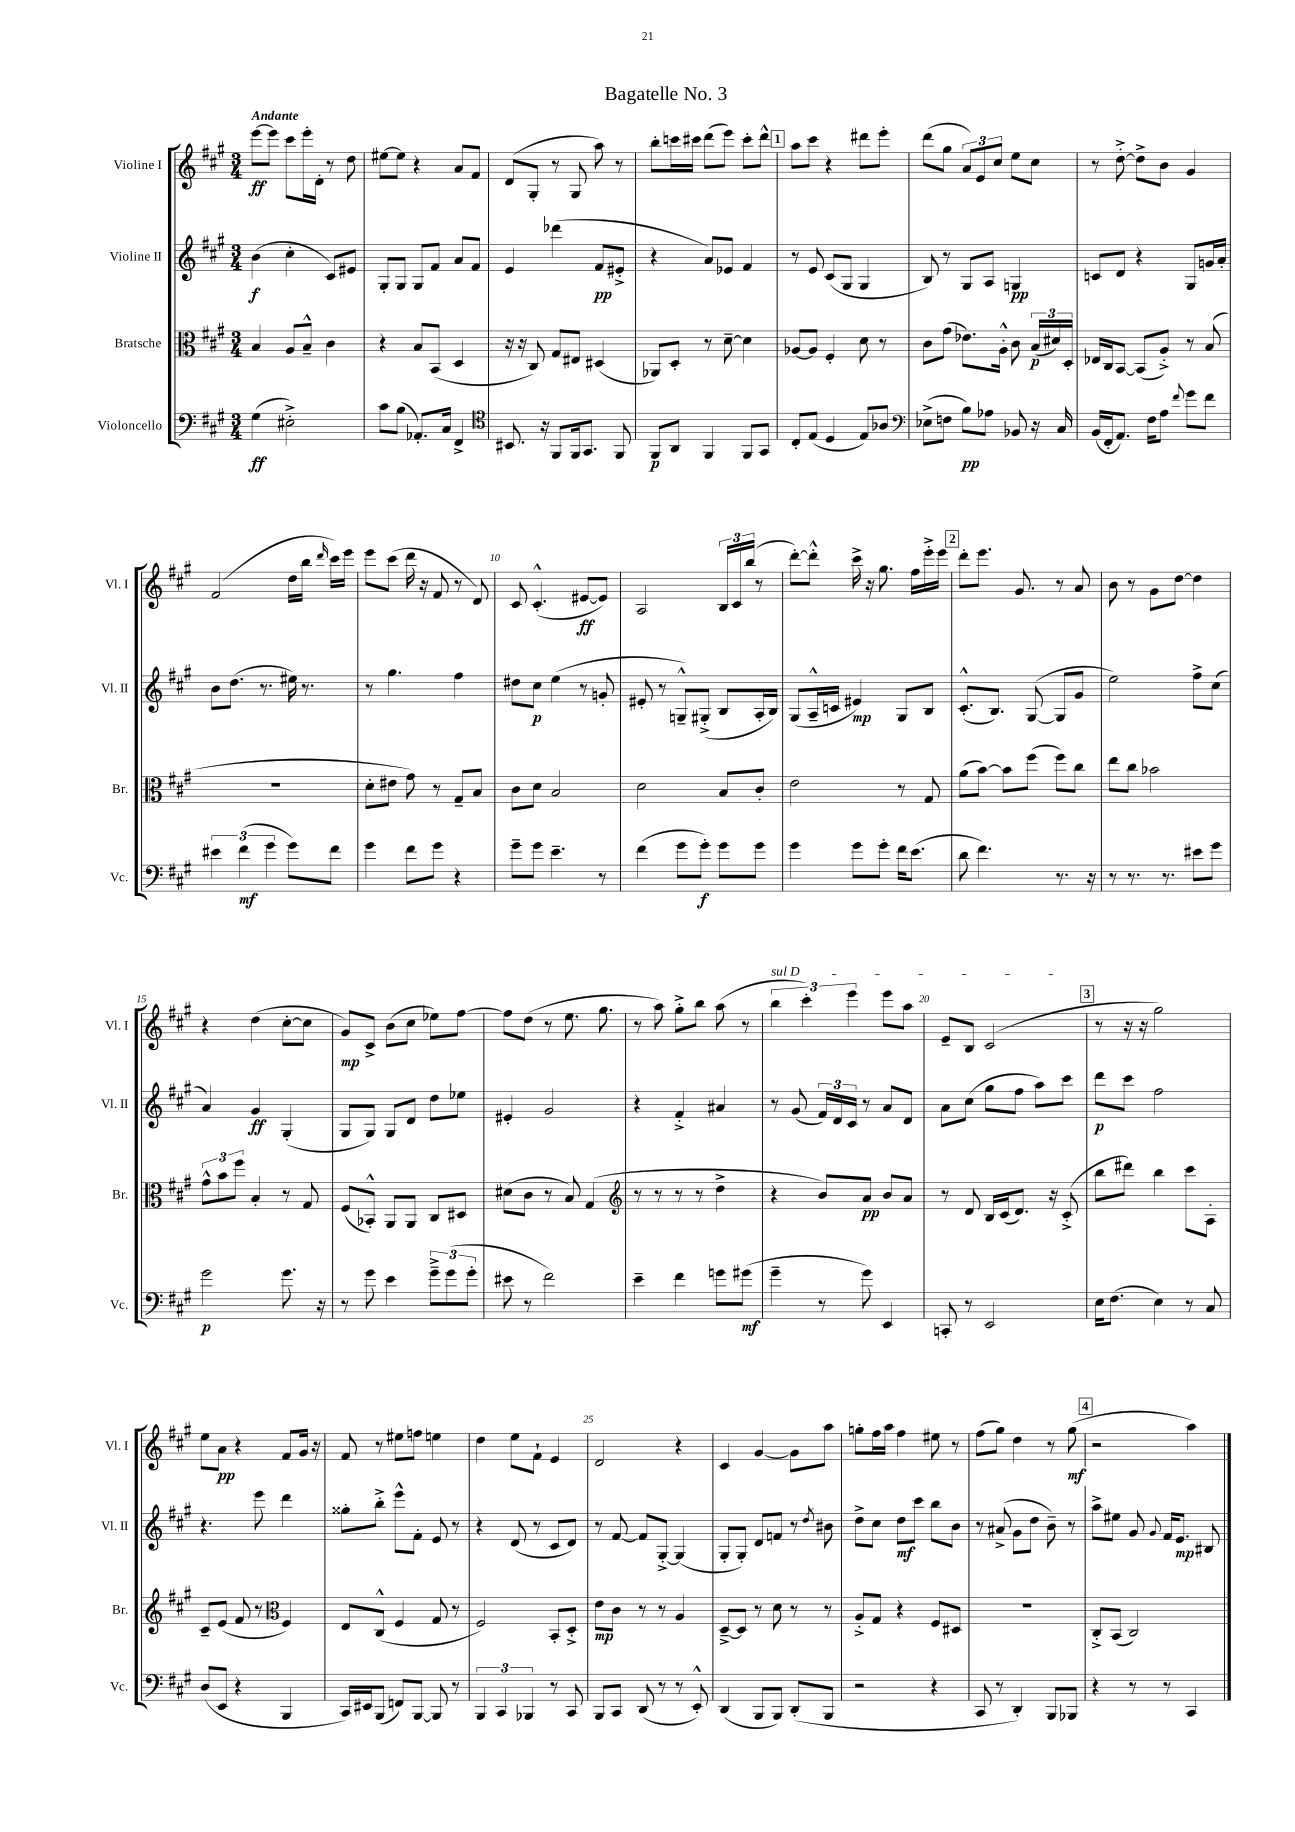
\header { title = "Bagatelle No. 3" }
<<
\new StaffGroup <<
\new Staff = "s0" \with { instrumentName = "Violine I" shortInstrumentName = "Vl. I" } {
    \clef treble \key a \major \numericTimeSignature \time 3/4 \tempo "Andante"
    \autoBeamOff e'''8[~\ff e'''8] cis'''8[ e'''16-. d'16]-. r8 d''8 |
    eis''8[~ eis''8] r4 a'8[ fis'8] |
    d'8[( gis8]-. r8 gis8 a''8) r8 |
    b''8[-. c'''16 cis'''16] d'''8[( e'''8]) cis'''8[-. d'''8]-^ |
    \mark \markup { \box "1" } a''8[ cis'''8] r4 dis'''8[ e'''8]-. |
    d'''8[( gis''8] \tuplet 3/2 { a'8[) e'8 cis''8] } e''8[ cis''8] |
    r8 d''8~-.-> d''8[-> b'8] gis'4 |
    fis'2( d''16[ b''16] \grace { d'''16 } cis'''16[) e'''16] |
    e'''8[ cis'''8]( d'''16 r16 fis'8 r8 d'8) |
    cis'8 cis'4.-.-^( eis'8[~\ff eis'8]) |
    a2 \tuplet 3/2 { b16[ cis'16 b''16]( } r8 |
    d'''8[~-.) d'''8]-.-^ cis'''16-> r16 gis''8. fis''16[ e'''16-.-> e'''16] |
    \mark \markup { \box "2" } d'''8[-. e'''8.] gis'8. r8 a'8 |
    b'8 r8 gis'8[ d''8]~ d''4 |
    r4 d''4( cis''8[~-. cis''8] |
    gis'8[\mp) cis'8]-> b'8[( cis''8] ees''8[) fis''8]~ |
    fis''8[ d''8]( r8 e''8. gis''8. |
    r8 a''8) gis''8[-.-> b''8] a''8( r8 |
    \tuplet 3/2 { \once \override TextSpanner.bound-details.left.text = \markup { \italic "sul D" } b''4\startTextSpan cis'''4-.) e'''4 } e'''8[ a''8] |
    e'8[-- b8] cis'2\stopTextSpan( |
    \mark \markup { \box "3" } r8 r16 r16 gis''2) |
    e''8[ a'8]\pp r4 fis'8[ gis'16] r16 |
    fis'8 r8 eis''8[ f''8] e''4 |
    d''4 e''8[ fis'8]-! e'4 |
    d'2 r4 |
    cis'4 gis'4~ gis'8[ a''8] |
    g''8[-. fis''16 a''16] fis''4 eis''8 r8 |
    fis''8[( gis''8]) d''4 r8 gis''8\mf( |
    \mark \markup { \box "4" } r2 a''4) \bar "|." |
}
\new Staff = "s1" \with { instrumentName = "Violine II" shortInstrumentName = "Vl. II" } {
    \clef treble \key a \major \numericTimeSignature \time 3/4
    \autoBeamOff b'4\f( cis''4-. cis'8[) eis'8] |
    gis8[-. gis8] gis8[ fis'8] a'8[ fis'8] |
    e'4 des'''4( fis'8[\pp eis'8]-.-> |
    r4 a'8[) ees'8] fis'4 |
    \mark \markup { \box "1" } r8 e'8 cis'8[( gis8] gis4 |
    b8) r8 gis8[ a8] g4\pp |
    c'8[ d'8] r4 gis8[ g'16 a'16]-. |
    b'8[ d''8.]( r8. eis''16) r8. |
    r8 gis''4. fis''4 |
    dis''8[ cis''8]\p e''4( r8 g'8-. |
    eis'8-. r8 g8[---^) gis8]-.->( b8[ a16-. b16]) |
    gis8[( a16---^ c'16] eis'4\mp) gis8[ b8] |
    \mark \markup { \box "2" } cis'8.[-.-^( b8.]) gis8~( gis8[ gis'8] |
    e''2) fis''8[-> cis''8]( |
    a'4) gis'4\ff gis4-.( |
    gis8[ gis8]) gis8[ d'8] d''8[ ees''8] |
    eis'4-. gis'2 |
    r4 fis'4-.-> ais'4 |
    r8 gis'8( \tuplet 3/2 { fis'16[) d'16 cis'16] } r8 a'8[ d'8] |
    a'8[ cis''8]( gis''8[ fis''8] a''8[) cis'''8] |
    \mark \markup { \box "3" } d'''8[\p cis'''8] fis''2 |
    r4. e'''8 d'''4 |
    gisis''8[-. b''8]-.-> e'''8[-^ fis'8]-. e'8 r8 |
    r4 d'8( r8 cis'8[ d'8]) |
    r8 fis'8~ fis'8[ gis8]~-.-> gis4( |
    gis8[-. gis8]-.) d'8[ f'8] r8 \acciaccatura { d''8 } bis'8 |
    d''8[-> cis''8] d''8[\mf cis'''8] b''8[ b'8] |
    r8 ais'8->( gis'8[ d''8] b'8--) r8 |
    \mark \markup { \box "4" } a''8[-> eis''8] gis'8 \appoggiatura { gis'8 } fis'16[ e'8.]\mp bis8 \bar "|." |
}
\new Staff = "s2" \with { instrumentName = "Bratsche" shortInstrumentName = "Br." } {
    \clef alto \key a \major \numericTimeSignature \time 3/4
    \autoBeamOff b4 a8[ b8]---^ cis'4 |
    r4 b8[ b,8]( d4 |
    r16 r16 cis8) gis8[ eis8] dis4( |
    aes,8[) d8]-. r8 d'8~-- d'4 |
    \mark \markup { \box "1" } aes8[~ aes8] fis4-. d'8 r8 |
    cis'8[ gis'8]( ees'8.[) a16]-.-^ cis'8 \tuplet 3/2 { b16[\p( dis'16) d16]-. } |
    ees16[ cis16 b,8]~ b,8[( a8]-.->) r8 b8( |
    R2. |
    d'8[-. eis'8] gis'8) r8 gis8[-- b8] |
    cis'8[ d'8] b2 |
    d'2 b8[ cis'8]-. |
    e'2 r8 gis8 |
    \mark \markup { \box "2" } a'8[( b'8]~) b'8[ fis''8]( fis''8[) cis''8] |
    e''8[ cis''8] bes'2 |
    \tuplet 3/2 { gis'8[-^ b'8 fis''8] } b4-. r8 gis8 |
    fis8[( bes,8]-.-^) a,8[ a,8] cis8[ dis8] |
    dis'8[( cis'8] r8 b8) gis4( |
    \clef treble r8 r8 r8 r8 d''4-> |
    r4 b'8[) a'8]\pp b'8[ a'8] |
    r8 d'8 b16[ cis'16( d'8.]) r16 cis'8-.->( |
    \mark \markup { \box "3" } b''8[ dis'''8]) b''4 cis'''8[ a8]-. |
    cis'8[-- e'8]( fis'8 r8 \clef alto fis4) |
    e8[ cis8]-^( fis4 gis8 r8 |
    fis2) b,8[-. d8]-.-> |
    e'8[\mp cis'8] r8 r8 a4 |
    d8[~---> d8] r8 d'8 r8 r8 |
    a8[-.-> gis8] r4 fis8[ dis8] |
    R2. |
    \mark \markup { \box "4" } cis8[-.-> b,8]( cis2) \bar "|." |
}
\new Staff = "s3" \with { instrumentName = "Violoncello" shortInstrumentName = "Vc." } {
    \clef bass \key a \major \numericTimeSignature \time 3/4
    \autoBeamOff gis4\ff( eis2-.->) |
    cis'8[ b8]( aes,8.[-.) cis16] fis,4-> |
    \clef tenor bis,8. r16 fis,8[ fis,16 gis,8.] fis,8 |
    fis,8[\p a,8] fis,4 fis,8[ gis,8] |
    \mark \markup { \box "1" } cis8[-. e8]( d4 e8[) aes8] |
    \clef bass ees8[->( f8] b8[\pp) aes8] bes,8 r16 cis16 |
    b,16[( fis,16-. a,8.]) fis16[ a8] \appoggiatura { fis'8 } gis'8[ fis'8] |
    \tuplet 3/2 { eis'4 fis'4\mf( gis'4 } gis'8[) fis'8] |
    gis'4 fis'8[ gis'8] r4 |
    gis'8[-- gis'8] e'4.-- r8 |
    fis'4( gis'8[ gis'8]-.\f) gis'8[ gis'8] |
    gis'4 gis'8[ gis'8]-. fis'16[ e'8.]( |
    \mark \markup { \box "2" } d'8 fis'4.) r8. r16 |
    r8 r8. r8. eis'8[ gis'8] |
    gis'2\p gis'8. r16 |
    r8 gis'8 e'4 \tuplet 3/2 { gis'8[---> gis'8( gis'8]-. } |
    eis'8 r8 fis'2) |
    e'4-- fis'4 g'8[ gis'8]\mf( |
    gis'4-- r8 gis'8) e,4 |
    c,8-. r8 e,2 |
    \mark \markup { \box "3" } e16[ fis8.]( e4) r8 cis8 |
    d8[( e,8] r4 b,,4 |
    cis,16[) eis,16 b,,8]( f,8[) b,,8]~ b,,8 r8 |
    \tuplet 3/2 { b,,4 cis,4 bes,,4 } r8 cis,8 |
    b,,8[ cis,8] d,8( r8 r8 e,8-.-^) |
    d,4( b,,8[ b,,8]) d,8[-.( b,,8] |
    r2 r4 |
    cis,8 r8 d,4-.) b,,8[ bes,,8] |
    \mark \markup { \box "4" } r4 r8 r8 cis,4 \bar "|." |
}
>>
>>
\layout { \context { \Score \override BarNumber.break-visibility = ##(#f #t #t) barNumberVisibility = #(every-nth-bar-number-visible 5) } }
